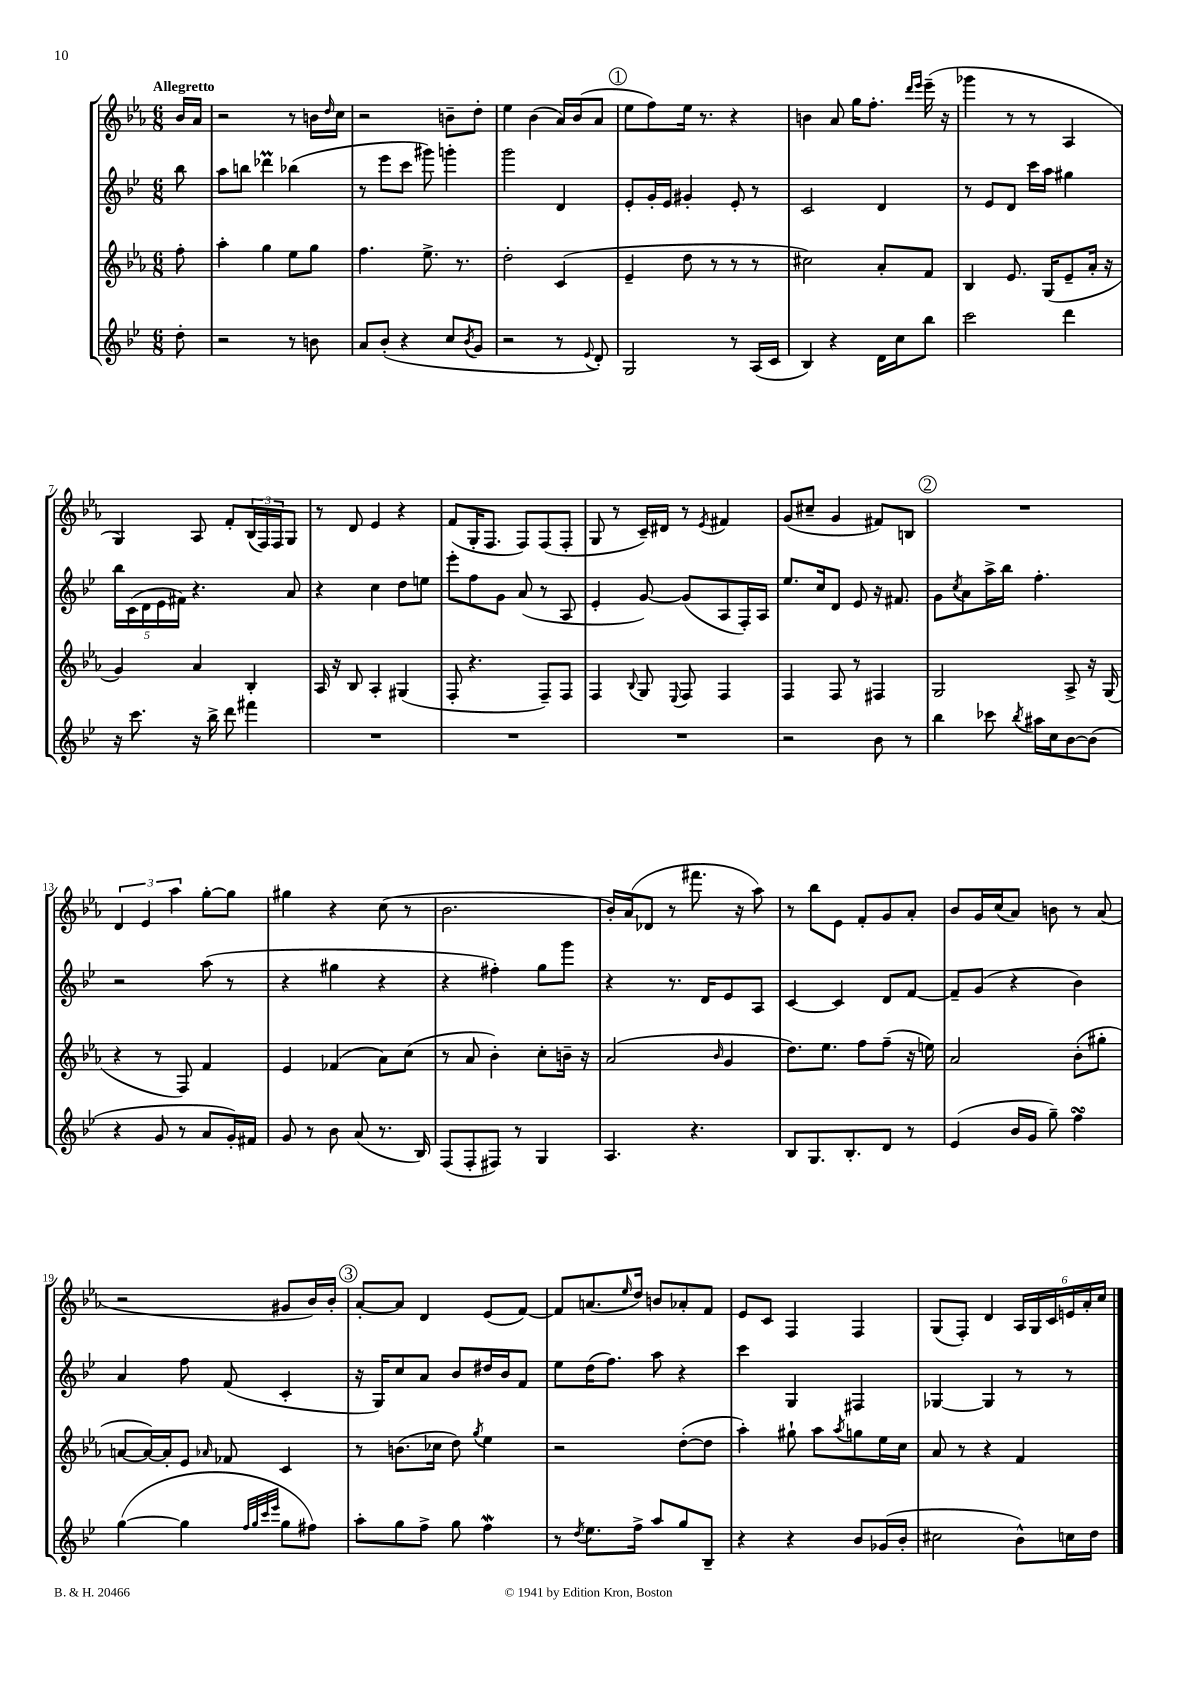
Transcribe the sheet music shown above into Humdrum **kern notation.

**kern	**kern	**kern	**kern
*part4	*part3	*part2	*part1
*staff4	*staff3	*staff2	*staff1
*clefG2	*clefG2	*clefG2	*clefG2
*k[b-e-]	*k[b-e-a-]	*k[b-e-]	*k[b-e-a-]
*M6/8	*M6/8	*M6/8	*M6/8
=	=	=	=
!	!	!	!LO:TX:a:B:t=Allegretto
8dd'\	8ff'\	8bb-\	16b-/LL
.	.	.	16a-/JJ
=1	=1	=1	=1
2r	4aa-'\	8aa\L	2r
.	.	8bbn\J	.
.	4gg\	4ddd-XM\	.
8r	8ee-\L	(4bb-X\	8r
8bn\	8gg\J	.	16bn\LL
.	.	.	16qqdd/
.	.	.	16cc\JJ
=2	=2	=2	=2
8a/L	4.ff\	8r	2r
(8b-'/J	.	8eee-\L	.
4r	.	8ccc\J	.
.	8.ee-^\	8ggg#X\)	.
8cc/L	.	4gggn'\	8bn~\L
.	8.r	.	.
8qb-/	.	.	.
8g/J	.	.	8dd'\J
=3	=3	=3	=3
2r	2dd'\	2ggg\	4ee-\
.	.	.	(4b-\
8r	(4c/	4d/	16a-/LL)
.	.	.	(16b-/J
8qqe-/	.	.	.
8d'/)	.	.	8a-/J
!!LO:REH:place=s1:t=1
=4	=4	=4	=4
2G/	4e-~/	8e-'/L	8ee-\L
.	.	16g'/L	8ff\)
.	.	16e-/JJ	.
.	8dd\	4g#X'/	16ee-\Jk
.	.	.	8.r
.	8r	.	.
8r	8r	8e-'/	4r
(16A/LL	8r	8r	.
16c/JJ	.	.	.
=5	=5	=5	=5
4B-/)	2cc#X\)	2c/	4bn\
4r	.	.	8a-/
.	.	.	16gg\KL
.	.	.	8.ff'\J
16d\LL	8a-'/L	4d/	.
16cc\J	.	.	.
.	.	.	16qqddd/LL
.	.	.	16qqeee-/JJ
8bb-\J	8f/J	.	(16eee-~\
.	.	.	16r
=6	=6	=6	=6
2ccc\	4B-/	8r	4ggg-X\
.	.	8e-/L	.
.	8.e-/	8d/J	8r
.	.	16ccc\LL	8r
.	(16G/KL	16aa\JJ	.
4ddd\	8e-~/	4gg#X\	4A-/
.	16a-'/Jk	.	.
.	16r	.	.
!!LO:LB:g=z
=7	=7	=7	=7
16r	4g/)	20bb-\LL	4G/)
.	.	(20c\	.
8.ccc\	.	.	.
.	.	20d\	.
.	.	20e-\	.
.	.	20f#X\JJ)	.
16r	4a-/	4.r	8A-/
16bb-^\	.	.	.
8ddd\	.	.	8f'/L
4fff#X\	4B-'/	.	(24B-/L
.	.	.	24F/)
.	.	.	24F/J
.	.	8a/	8G/J
=8	=8	=8	=8
2.r	16A-/	4r	8r
.	16r	.	.
.	8B-/	.	8d/
.	4A-'/	4cc\	4e-/
.	(4G#X/	8dd\L	4r
.	.	8een\J	.
=9	=9	=9	=9
2.r	8F'/	8eee-'\L	(8f/L
.	4.r	8ff\	16G'/K
.	.	.	8.F/J
.	.	8g\J	.
.	.	(8a/	8F/L)
.	8F~/L)	8r	(8F/
.	8F/J	8A/	8F'/J
=10	=10	=10	=10
2.r	4F/	4e-'/	8G/
.	.	.	8r
.	8qqB-/	.	.
.	8G/	[8g/)	16c~/LL)
.	.	.	16d#X/JJ
.	8qqE-/	.	.
.	8F/	(8g/L]	8r
.	.	.	8qe-/
.	4F/	8A/	4f#X/
.	.	16F'/L)	.
.	.	16A/JJ	.
=11	=11	=11	=11
2r	4F/	8.ee-/L	(8g/L
.	.	.	8cc#X~/J
.	.	16cc/k	.
.	8F/	8d/J	4g/
.	8r	8e-/	.
8b-\	4F#X/	16r	8f#X/L)
.	.	8.f#X/	.
8r	.	.	8Bn/J
!!LO:REH:place=s1:t=2
=12	=12	=12	=12
4bb-\	2G/	8g\L	2.r
.	.	8qcc/	.
.	.	8a\	.
8ccc-X\	.	16aa^\L	.
.	.	16bb-\JJ	.
8qbb-/	.	.	.
16aa#X\LL	.	4.ff'\	.
16cc\J	.	.	.
[8b-\	8A-^/	.	.
(8b-\J]	16r	.	.
.	(16G/	.	.
!!LO:LB:g=z
=13	=13	=13	=13
4r	4r	2r	6d/
.	.	.	6e-/
8g/	8r	.	.
.	.	.	6aa-\
8r	8F/)	.	.
8a/L	4f/	(8aa\	[8gg'\L
16g'/L)	.	8r	8gg\J]
16f#X/JJ	.	.	.
=14	=14	=14	=14
8g/	4e-/	4r	4gg#X\
8r	.	.	.
8b-\	(4f-X/	4gg#X\	4r
(8a/	.	.	.
8.r	8a-\L)	4r	(8cc\
.	(8cc\J	.	8r
16B-/)	.	.	.
=15	=15	=15	=15
(8F/L	8r	4r	2.b-\
8F'/	8a-/	.	.
8F#X/J)	4b-'\)	4ff#X'\)	.
8r	.	.	.
4G/	8cc'\L	8gg\L	.
.	16bn~\Jk	8ggg\J	.
.	16r	.	.
=16	=16	=16	=16
4.A/	(2a-/	4r	16b-'/LL)
.	.	.	(16a-/J
.	.	.	8d-X/J
.	.	8.r	8r
4.r	.	.	8.fff#X\
.	.	16d/KL	.
.	16qqb-/	.	.
.	4g/	8e-/	.
.	.	.	16r
.	.	8A/J	8aa-\)
=17	=17	=17	=17
8B-/L	8.dd\L)	[4c/	8r
8.G/	.	.	8bb-\L
.	8.ee-\J	.	.
.	.	4c/]	8e-\J
8.B-'/	.	.	.
.	8ff\L	.	8f'/L
8d/J	(8ff~\J	8d/L	8g/
8r	16r	[8f/J	8a-'/J
.	16een\)	.	.
=18	=18	=18	=18
(4e-/	2a-/	8f~/L]	8b-/L
.	.	(8g/J	16g/L
.	.	.	(16cc/J
16b-/LL	.	4r	8a-/J)
16g/JJ	.	.	.
8gg~\)	.	.	8bn\
4ffsSSS\	(8b-'\L	4b-\)	8r
.	8gg#X'\J	.	(8a-/
!!LO:LB:g=z
=19	=19	=19	=19
([4gg\	[8an/L	4a/	2r
.	16a/L_)	.	.
.	16a'/J]	.	.
4gg\]	8e-/J	8ff\	.
.	16qqa-X/	.	.
.	8f-X/	(8f/	.
32qqff/LLL	.	.	.
32qqgg/	.	.	.
32qqccc/	.	.	.
32qqeee-/JJJ	.	.	.
8gg\L	4c/	4c'/	8g#X/L
8ff#X\J)	.	.	16b-/L)
.	.	.	16b-'/JJ
!!LO:REH:place=s1:t=3
=20	=20	=20	=20
8aa'\L	8r	16r	[8a-'/L
.	.	16G/KL)	.
8gg\	(8.bn\L	8cc/	8a-/J]
8ff^\J	.	8a/J	4d/
.	16cc-X\Jk	.	.
8gg\	8dd\)	8b-/L	.
.	8qgg/	.	.
4ffW\	4ee-\	16dd#X/L	(8e-/L
.	.	16b-/J	.
.	.	8f/J	[8f/J)
=21	=21	=21	=21
8r	2r	8ee-\L	8f/L]
8qdd/	.	.	.
8.ee-\L	.	(16dd\K	(8.an/
.	.	8.ff\J)	.
.	.	.	16qqee-/
16ff^\Jk	.	.	16dd/Jk)
8aa/L	.	8aa\	8bn/L
8gg/	([8dd'\L	4r	8a-X'/
8B-~/J	8dd\J]	.	8f/J
=22	=22	=22	=22
4r	4aa-'\)	4ccc\	8e-/L
.	.	.	8c/J
4r	8gg#X`\	4G/	4F/
.	8aa-\L	.	.
.	8qaa-/	.	.
8b-/L	8ggn\	4F#X/	4F/
(16g-X/L	16ee-\L	.	.
16b-'/JJ	16cc\JJ	.	.
=23	=23	=23	=23
2cc#X\	8a-/	[4G-X/	(8G/L
.	8r	.	8F'/J)
.	4r	4G-/]	4d/
8b-^^\L)	4f/	8r	24A-/LL
.	.	.	24G/
.	.	.	24c/
16ccn\L	.	8r	24en/
.	.	.	24a-'/
16dd\JJ	.	.	.
.	.	.	24cc/JJ
==	==	==	==
*-	*-	*-	*-
